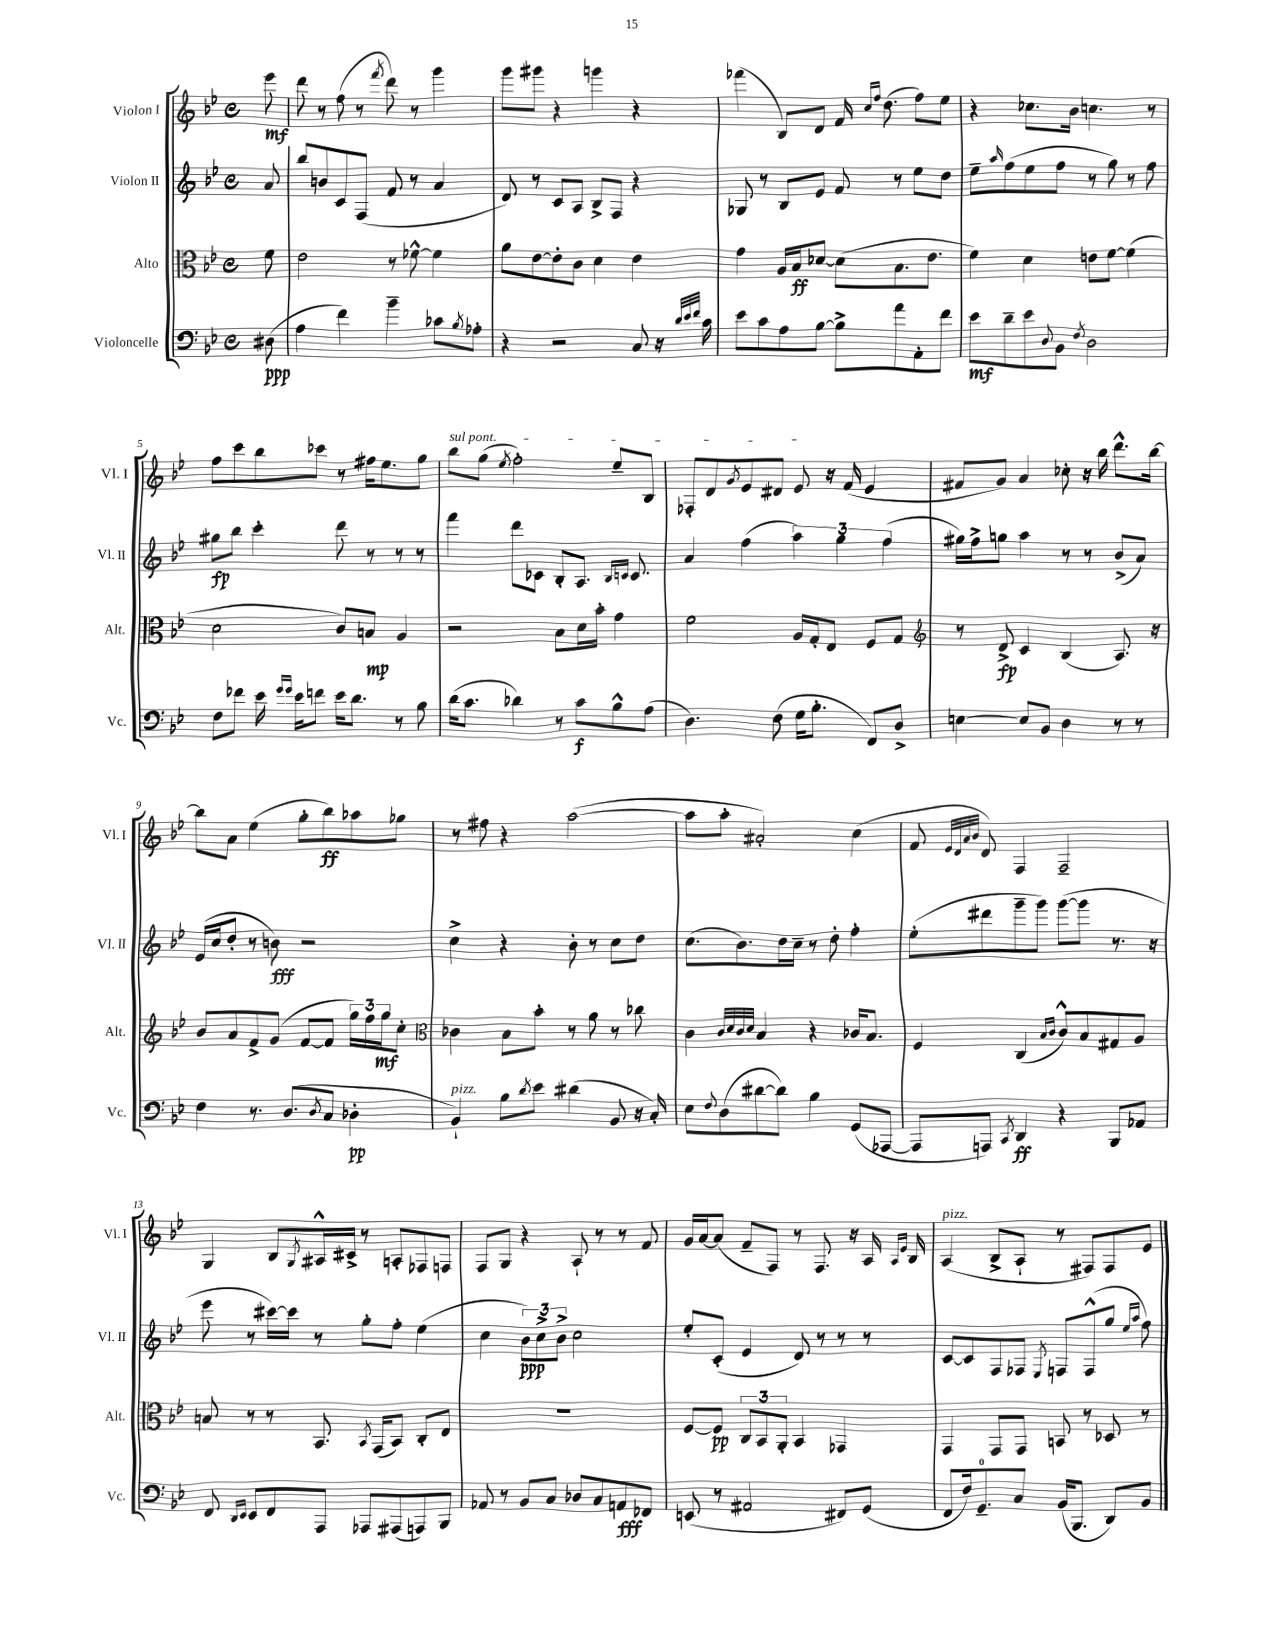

**kern	**kern	**kern	**kern
*staff4	*staff3	*staff2	*staff1
*clefF4	*clefC3	*clefG2	*clefG2
*k[b-e-]	*k[b-e-]	*k[b-e-]	*k[b-e-]
*M4/4	*M4/4	*M4/4	*M4/4
*met(c)	*met(c)	*met(c)	*met(c)
(8D#\	8f\	8a/	8eee-\
=	=	=	=
4A\	2e-\	8bb-/L	8ddd\
.	.	8b/	8r
4f\)	.	8c/	(8ff\
.	.	(8F/J	8r
.	.	.	8qfff/
4b-~\	8r	8f/	8ddd\)
.	[8f-^^\	8r	8r
8c-\L	4f-\]	4a/	4ggg\
8qB-/	.	.	.
8A-'\J	.	.	.
=	=	=	=
4r	8a\L	8d/)	8ggg\L
.	[8e-\	8r	8ggg#\J
2r	8e-'\]	8c/L	4r
.	8c\J	8A/J	.
.	4d\	8B-^/L	4ggg\
.	.	8F/J	.
8C/	4e-\	4r	4r
16r	.	.	.
32qqd/LLL	.	.	.
32qqe-/	.	.	.
32qqf/JJJ	.	.	.
16c\	.	.	.
=	=	=	=
8e-\L	4g\	8G-/	(4fff-\
8c\	.	8r	.
8A\	16A/LL	8B-/L	8B-/L)
.	16B-/J	.	.
[8B-\J	[8d-/J	8e-/J	8d/J
8B-^\]L	(8d-\]L	8f/	16f/
.	.	.	16qqcc/LL
.	.	.	16qqff/JJ
.	.	.	(8.dd\
8a\	8.B-\	8r	.
8AA'\	.	8ee-\L	8ff\L)
.	8.e-\J	.	.
8f\J	.	8dd\J	8ee-\J
=	=	=	=
8e-\L	4f\)	8ee-~\L	4r
.	.	16qqaa/	.
8d~\	.	(8ff\	.
8e-\	4d\	8ee-\	8.cc-\L
8qqD/	.	.	.
8BB-\J	.	8ff\J	.
.	.	.	16b-\Jk
8qF/	.	.	.
2D\	8e\L	8r	4.cc\
.	[8f\J	8gg\)	.
.	(4f\]	8r	.
.	.	8ff\	8r
=	=	=	=
8F\L	2d\	8gg#\L	8ff\L
8f-\J	.	8bb-\J	8ccc\
16e-\	.	4ccc'\	8bb-\
16qqg/LL	.	.	.
16qqg/JJ	.	.	.
16e-\LK	.	.	.
8f\J	.	.	8ccc-\J
16e-\LK	8c/L)	8ddd\	8r
8.d\J	.	.	.
.	8B/J	8r	16ff#\LK
.	.	.	8.ee-\
8r	4A/	8r	.
8B-\	.	8r	8gg\J
=	=	=	=
(16d\LK	2r	4fff\	8bb-\L
8.c\J	.	.	.
.	.	.	(8gg\J
.	.	.	8qee-/
4d-\)	.	8ddd\L	2ff'\)
.	.	8c-\J	.
8r	8B-\L	8B-'/L	.
8c\L	16d\L	8.A/J	.
.	16b-'\JJ	.	.
8B-^^\	4g\	.	8ee-~/L
.	.	16qqB-/LL	.
.	.	16qqc/JJ	.
.	.	8.c/	.
(8A\J	.	.	8B-/J
=	=	=	=
4.D\)	2f\	4a/	8F-'/L
.	.	.	8d/
.	.	.	8qg/
.	.	(4ff\	8e-/
(8F\	.	.	8d#/J
16G\LK	16A/LL	6aa\)	8e-/
8.B-'\J	16G'/J	.	.
.	8E-/J	.	16r
.	.	6gg\	.
.	.	.	(16f/
8FF/L)	8F/L	.	4e-/
.	.	(6ff\	.
8D^/J	8G/J	.	.
=	=	=	=
*	*clefG2	*	*
[4E\	8r	16gg#\LL)	8f#/L
.	.	16ff^\J	.
.	8d^/	8gg\J	8g/J)
8E/]L	4c/	4aa\	4a/
8BB-/J	.	.	.
4D\	(4B-/	8r	8cc-'\
.	.	8r	16r
.	.	.	16bb-\
8r	8.A/)	(8b-^/L	8.ddd^^\L
8r	.	8a/J)	.
.	16r	.	[16bb-\Jk
=	=	=	=
4F\	8b-/L	(16e-/LL	8bb-\]L
.	.	16cc/J	.
.	8a/	8dd'/J	8a\J
8.r	8f^/	8r	(4ee-\
.	(8g/J	8b\)	.
(8.D/L	.	.	.
.	[8f/L	2r	8gg'\L
8qD/	.	.	.
8C/J	8f/]J	.	8bb-\)
4D-'\	24gg\LL)	.	8aa-\
.	24ff\	.	.
.	24gg\J	.	.
.	8cc'\J	.	8gg-\J
=	=	=	=
*	*clefC3	*	*
4BB-`/)	4c-\	4cc^\	8r
.	.	.	8ff#\
8B-\L	8B-\L	4r	4r
8qd/	.	.	.
8e-\J	8b-'\J	.	.
(4d#\	8r	8b-'\	([2aa\
.	8a\	8r	.
8BB-/	8r	8cc\L	.
16r	8cc-\	8dd\J	.
16C'/)	.	.	.
=	=	=	=
8E-\L	4c\	(8.cc\L	8aa\]L
8qqF/	.	.	.
(8D\	.	.	8aa'\J
.	.	8.b-\)	.
.	32qqc/LLL	.	.
.	32qqd/	.	.
.	32qqc/	.	.
.	32qqd/JJJ	.	.
[8d#\	4B-/	.	2a#'/)
8d#\]J)	.	16dd\L	.
.	.	16cc~\JJ	.
4B-\	4r	8r	.
.	.	8dd'\	.
(8GG/L	16c-/LK	4ff'\	(4cc\
.	8.B-/J	.	.
[8AAA-/J	.	.	.
=	=	=	=
8AAA-/]L	4F/	(8ee-'\L	8f/
.	.	.	32qqe-/LLL
.	.	.	32qqd/
.	.	.	32qqa/
.	.	.	32qqb-/JJJ
8AAA/J)	.	8ddd#\	8d/)
8qCC/	.	.	.
4DD/	(4C/	8ggg~\	4F/
.	.	8ggg\J)	.
.	16qqB-/LL	.	.
.	16qqc/JJ	.	.
4r	8c^^/L)	([8ggg\L	2F~/
.	8B-/	8ggg\]J	.
8BBB-/L	8G#/	8.r	.
8AA-/J	8A/J	.	.
.	.	16r	.
=	=	=	=
8FF/	8B/	8eee-\	4G/
16qqDD/LL	.	.	.
16qqEE-/JJ	.	.	.
8EE-/L	8r	8r	.
8FF/	8r	[16ccc#\LL)	8B-/L
.	.	16ccc#\]JJ	.
.	.	.	8qG/
8AAA/J	8.BB-/	8r	16A#^^/L
.	.	.	16c#^/JJ
8AAA-/L	.	8gg'\L	8r
.	8qBB-/	.	.
.	(16GG/LK	.	.
(8AAA#/	8BB-/J)	8ff'\J	8A'/L
8AAA/)	8C'/L	(4ee-\	8F-/
8BBB-/J	8E-/J	.	8F/J
=	=	=	=
8AA-/	1r	4cc\	8F/L
8r	.	.	8G/J
8BB-/L	.	12b-\L)	4r
.	.	12cc^\	.
8C/J	.	.	.
.	.	12b-^\J	.
8D-/L	.	2cc\	8A`/
8C/	.	.	8r
8AA/	.	.	8r
8FF-/J	.	.	8f/
=	=	=	=
(8EE/	[8F/L	8ee-'/L	16g/LL
.	.	.	[16a/J
8r	8F/]J	(8c'/J	(8a/]J
2AA#/	12C/L	4e-/	8f~/L
.	12BB-/	.	.
.	.	.	8F/J)
.	12AA'/J	.	.
.	4BB-/	8d/)	8r
.	.	8r	8.F/
8FF#/L)	4GG-/	8r	.
.	.	.	16r
(8GG/J	.	8r	16A/
.	.	.	16qqA/LL
.	.	.	16qqe-/JJ
.	.	.	16B-/
=	=	=	=
8FF/L	4GG/	[8c/L	(4A/
16F/k)	.	8c/]	.
8.GG~/	.	.	.
.	8GG/L	8F/	8B-^/L
8C/J	8GG/J	8F-/J	8A`/J
.	.	8qE-/	.
(16BB-/LK	8BB/	8F/L	8r
8.BBB-/J	.	.	.
.	8r	(8F^^/	8F#/L)
8DD/L)	8D-/	8gg/J	8F#/
.	.	16qqee-/LL	.
.	.	16qqaa/JJ	.
8BB-/J	8r	8ff\)	8e-/J
==	==	==	==
*-	*-	*-	*-
